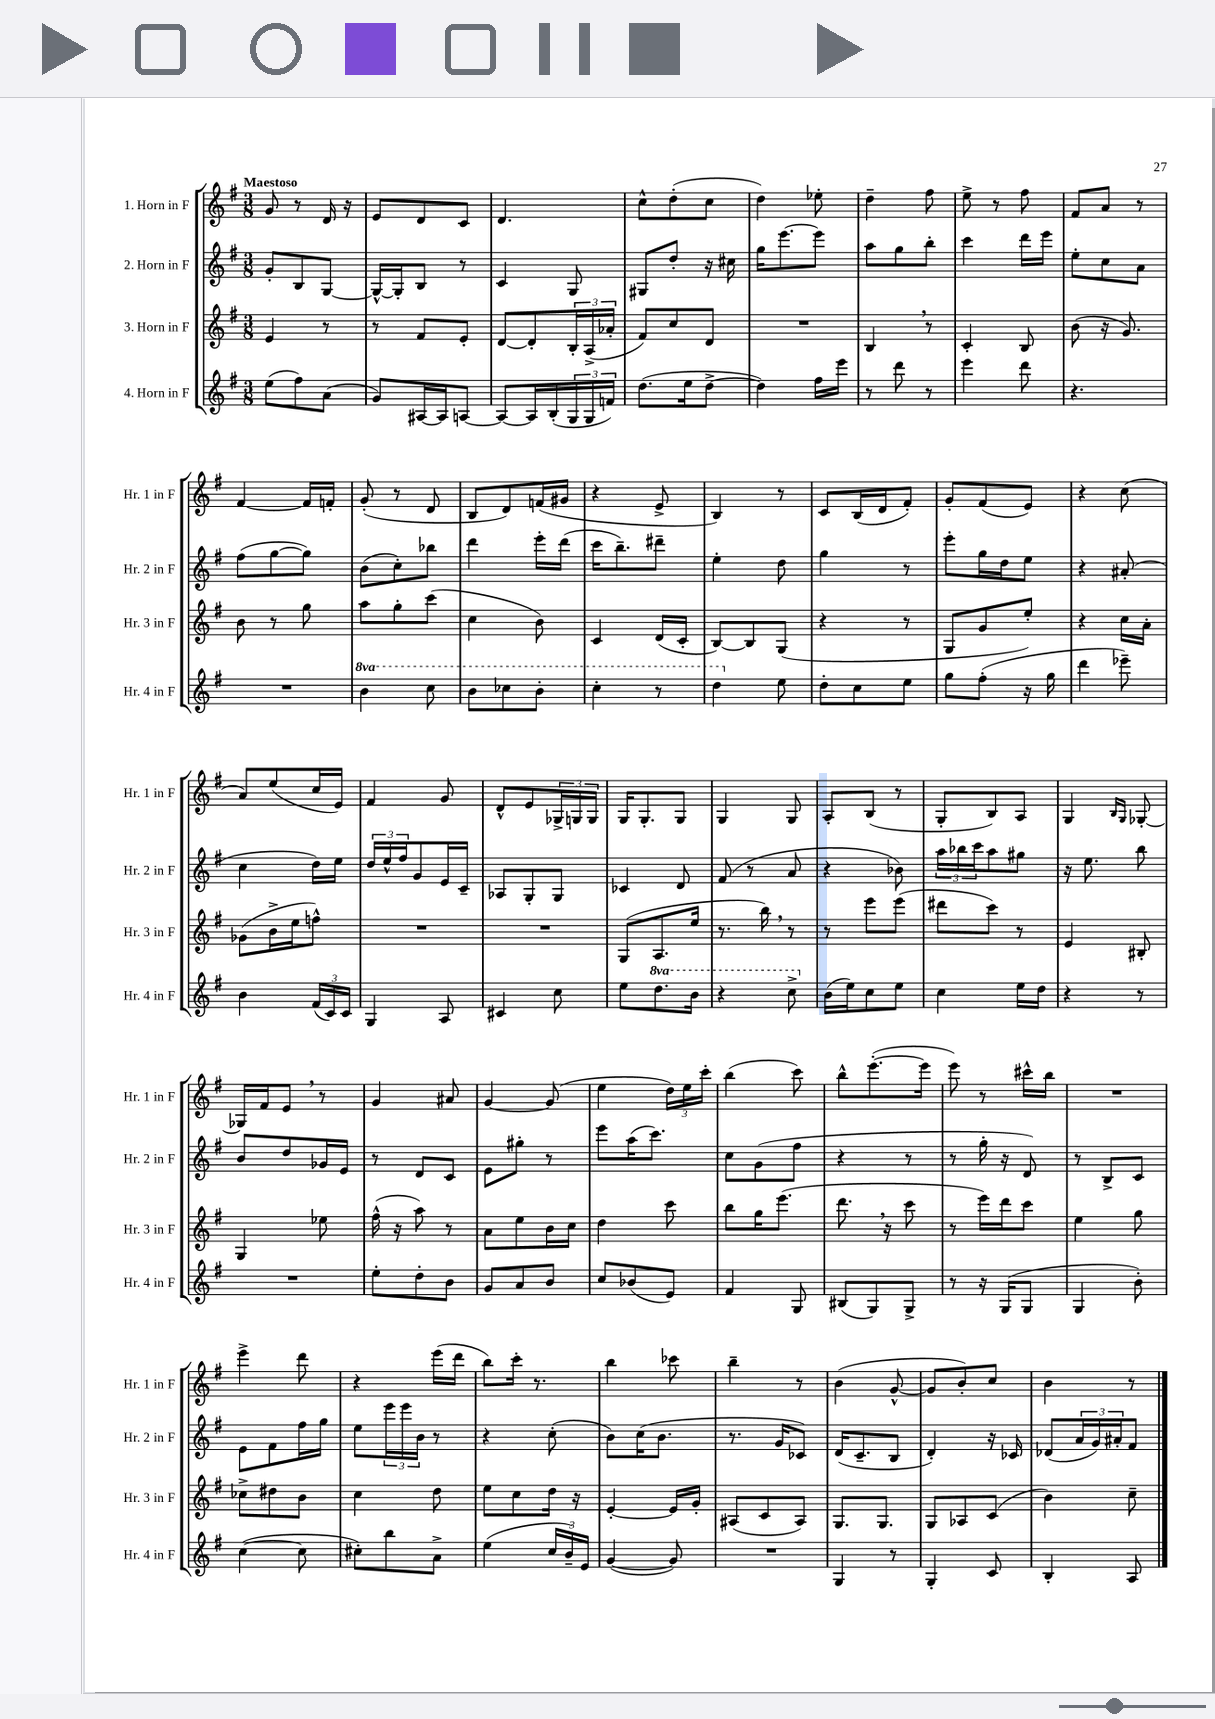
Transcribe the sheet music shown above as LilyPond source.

<<
\new StaffGroup <<
\new Staff = "s0" \with { instrumentName = "1. Horn in F" shortInstrumentName = "Hr. 1 in F" } {
    \clef treble \key g \major \numericTimeSignature \time 3/8 \tempo "Maestoso"
    g'8 r8 d'16 r16 |
    e'8 d'8 c'8 |
    d'4. |
    c''8-^ d''8-.( c''8 |
    d''4) ees''8-. |
    d''4-- fis''8 |
    e''8-> r8 fis''8 |
    fis'8 a'8 r8 |
    fis'4~ fis'16 f'16-. |
    g'8-.( r8 d'8 |
    b8 d'8) f'16( gis'16 |
    r4 e'8-> |
    b4) r8 |
    c'8 b16( d'16 fis'8-.) |
    g'8-. fis'8( e'8) |
    r4 c''8( |
    a'8) e''8( c''16 e'16) |
    fis'4 g'8 |
    d'8-^ e'8 \tuplet 3/2 { ges16-> g16 g16 } |
    g16 g8.-. g8 |
    g4 g8 |
    a8-. b8( r8 |
    g8-. b8) a8 |
    g4 \grace { b16 g16 } ges8~-. |
    ges16 fis'16 e'8 \breathe r8 |
    g'4 ais'8 |
    g'4~ g'8( |
    e''4 \tuplet 3/2 { d''16) e''16 c'''16-. } |
    b''4( c'''8) |
    b''8-^ e'''8.~-.( e'''16 |
    e'''8) r8 cis'''16-^ b''16 |
    R4. |
    e'''4-> d'''8 |
    r4 e'''16( d'''16 |
    b''8) c'''16-. r8. |
    b''4 ces'''8 |
    b''4-- r8 |
    b'4( g'8~-^ |
    g'8 b'8-.) c''8 |
    b'4 r8 \bar "|." |
}
\new Staff = "s1" \with { instrumentName = "2. Horn in F" shortInstrumentName = "Hr. 2 in F" } {
    \clef treble \key g \major \numericTimeSignature \time 3/8
    g'8-. b8 g8~ |
    g16~-^ g16-. b8 r8 |
    c'4 g8 |
    gis8 d''8-. r16 cis''16 |
    g''16 e'''8.~ e'''8 |
    a''8 g''8 b''8-. |
    c'''4 d'''16 e'''16 |
    e''8-. c''8 a'8 |
    fis''8( g''8~ g''8) |
    b'8( c''8-.) bes''8 |
    d'''4 e'''16-. d'''16( |
    c'''16 b''8.--) dis'''8-- |
    e''4-. d''8 |
    g''4 r8 |
    e'''8-. g''16 d''16 e''8 |
    r4 ais'8-.( |
    c''4 d''16) e''16 |
    \tuplet 3/2 { d''16 e''16-^ fis''16 } g'8 e'16 c'16-- |
    aes8 g8-. g8 |
    ces'4 d'8 |
    fis'8( r8 a'8 |
    r4 bes'8) |
    \tuplet 3/2 { a''16 bes''16 c'''16 } a''8 gis''8 |
    r16 e''8. b''8 |
    b'8 d''8 ges'16 e'16 |
    r8 d'8 c'8 |
    e'8 gis''8-. r8 |
    e'''8 a''16( c'''8.) |
    c''8 g'8( fis''8 |
    r4 r8 |
    r8 g''16-. r16 d'8) |
    r8 b8-> c'8 |
    e'8 fis'8 fis''16 g''16 |
    e''8 \tuplet 3/2 { e'''16 e'''16 b'16 } r8 |
    r4 c''8-.( |
    b'8) c''16( b'8. |
    r8. g'16 ces'8) |
    d'16( c'8.-- b8 |
    d'4-.) r16 ces'16 |
    des'8( \tuplet 3/2 { a'16 g'16) ais'16-. } fis'8 \bar "|." |
}
\new Staff = "s2" \with { instrumentName = "3. Horn in F" shortInstrumentName = "Hr. 3 in F" } {
    \clef treble \key g \major \numericTimeSignature \time 3/8
    e'4 r8 |
    r8 fis'8 e'8-. |
    d'8~ d'8-. \tuplet 3/2 { b16-. a16->( aes'16-. } |
    fis'8) c''8 d'8 |
    R4. |
    b4 \breathe r8 |
    c'4-. b8 |
    b'8( r16 g'8.) |
    b'8 r8 g''8 |
    a''8 g''8-. c'''8( |
    c''4 b'8) |
    c'4 d'16( c'16-. |
    b8~) b8 g8( |
    r4 r8 |
    g8 g'8 e''8-.) |
    r4 c''16 a'16-. |
    ges'8( b'16-> e''16 f''8-^) |
    R4. |
    R4. |
    g8( a8. e''16 |
    r8. b''16) \breathe r8 |
    r8 e'''8 e'''8( |
    dis'''8 c'''8) r8 |
    e'4 bis8-. |
    g4 ees''8 |
    fis''16-^( r16 a''8) r8 |
    a'8 e''8 b'16 c''16 |
    d''4 c'''8 |
    b''8 g''16 e'''8.( |
    d'''8. \breathe r16 c'''8 |
    r8 e'''16) d'''16 c'''8 |
    e''4 g''8 |
    ces''8-> dis''8 b'8 |
    c''4 d''8 |
    e''8 c''8 d''16 r16 |
    e'4~-. e'16 g'16-. |
    ais8( c'8 ais8) |
    g8. g8. |
    g8 aes8 c'8( |
    b'4) c''8-- \bar "|." |
}
\new Staff = "s3" \with { instrumentName = "4. Horn in F" shortInstrumentName = "Hr. 4 in F" } {
    \clef treble \key g \major \numericTimeSignature \time 3/8 \set Staff.ottavationMarkups = #ottavation-simple-ordinals
    e''8( fis''8) a'8( |
    g'8) ais16~ ais16 a8~ |
    a8~ a16 b16-.( \tuplet 3/2 { g16 g16 f'16) } |
    d''8.( e''16 d''8~-> |
    d''4) fis''16 e'''16 |
    r8 d'''8 r8 |
    e'''4 d'''8 |
    r4. |
    R4. |
    \ottava #1 b''4 c'''8 |
    b''8 ces'''8 b''8-. |
    c'''4-. r8 |
    d'''4 \ottava #0 e''8 |
    d''8-. c''8 e''8 |
    g''8 fis''8-.( r16 g''16 |
    d'''4 ees'''8--) |
    b'4 \tuplet 3/2 { fis'16( c'16) c'16 } |
    g4 a8 |
    cis'4 c''8 |
    e''8 \ottava #1 d'''8. b''16 |
    r4 c'''8-> \ottava #0 |
    b'16( e''16) c''8 e''8 |
    c''4 e''16 d''16 |
    r4 r8 |
    R4. |
    e''8-. d''8-. b'8 |
    g'8 a'8 b'8 |
    c''8 bes'8( e'8) |
    fis'4 g8 |
    bis8( g8) g8-> |
    r8 r16 g16( g8 |
    g4 b'8-.) |
    c''4~( c''8 |
    cis''8-.) b''8 a'8-> |
    e''4( \tuplet 3/2 { c''16 b'16--) e'16 } |
    g'4~( g'8) |
    R4. |
    g4 r8 |
    g4-. c'8 |
    b4-. a8 \bar "|." |
}
>>
>>
\layout { \context { \Score \remove "Bar_number_engraver" } }
